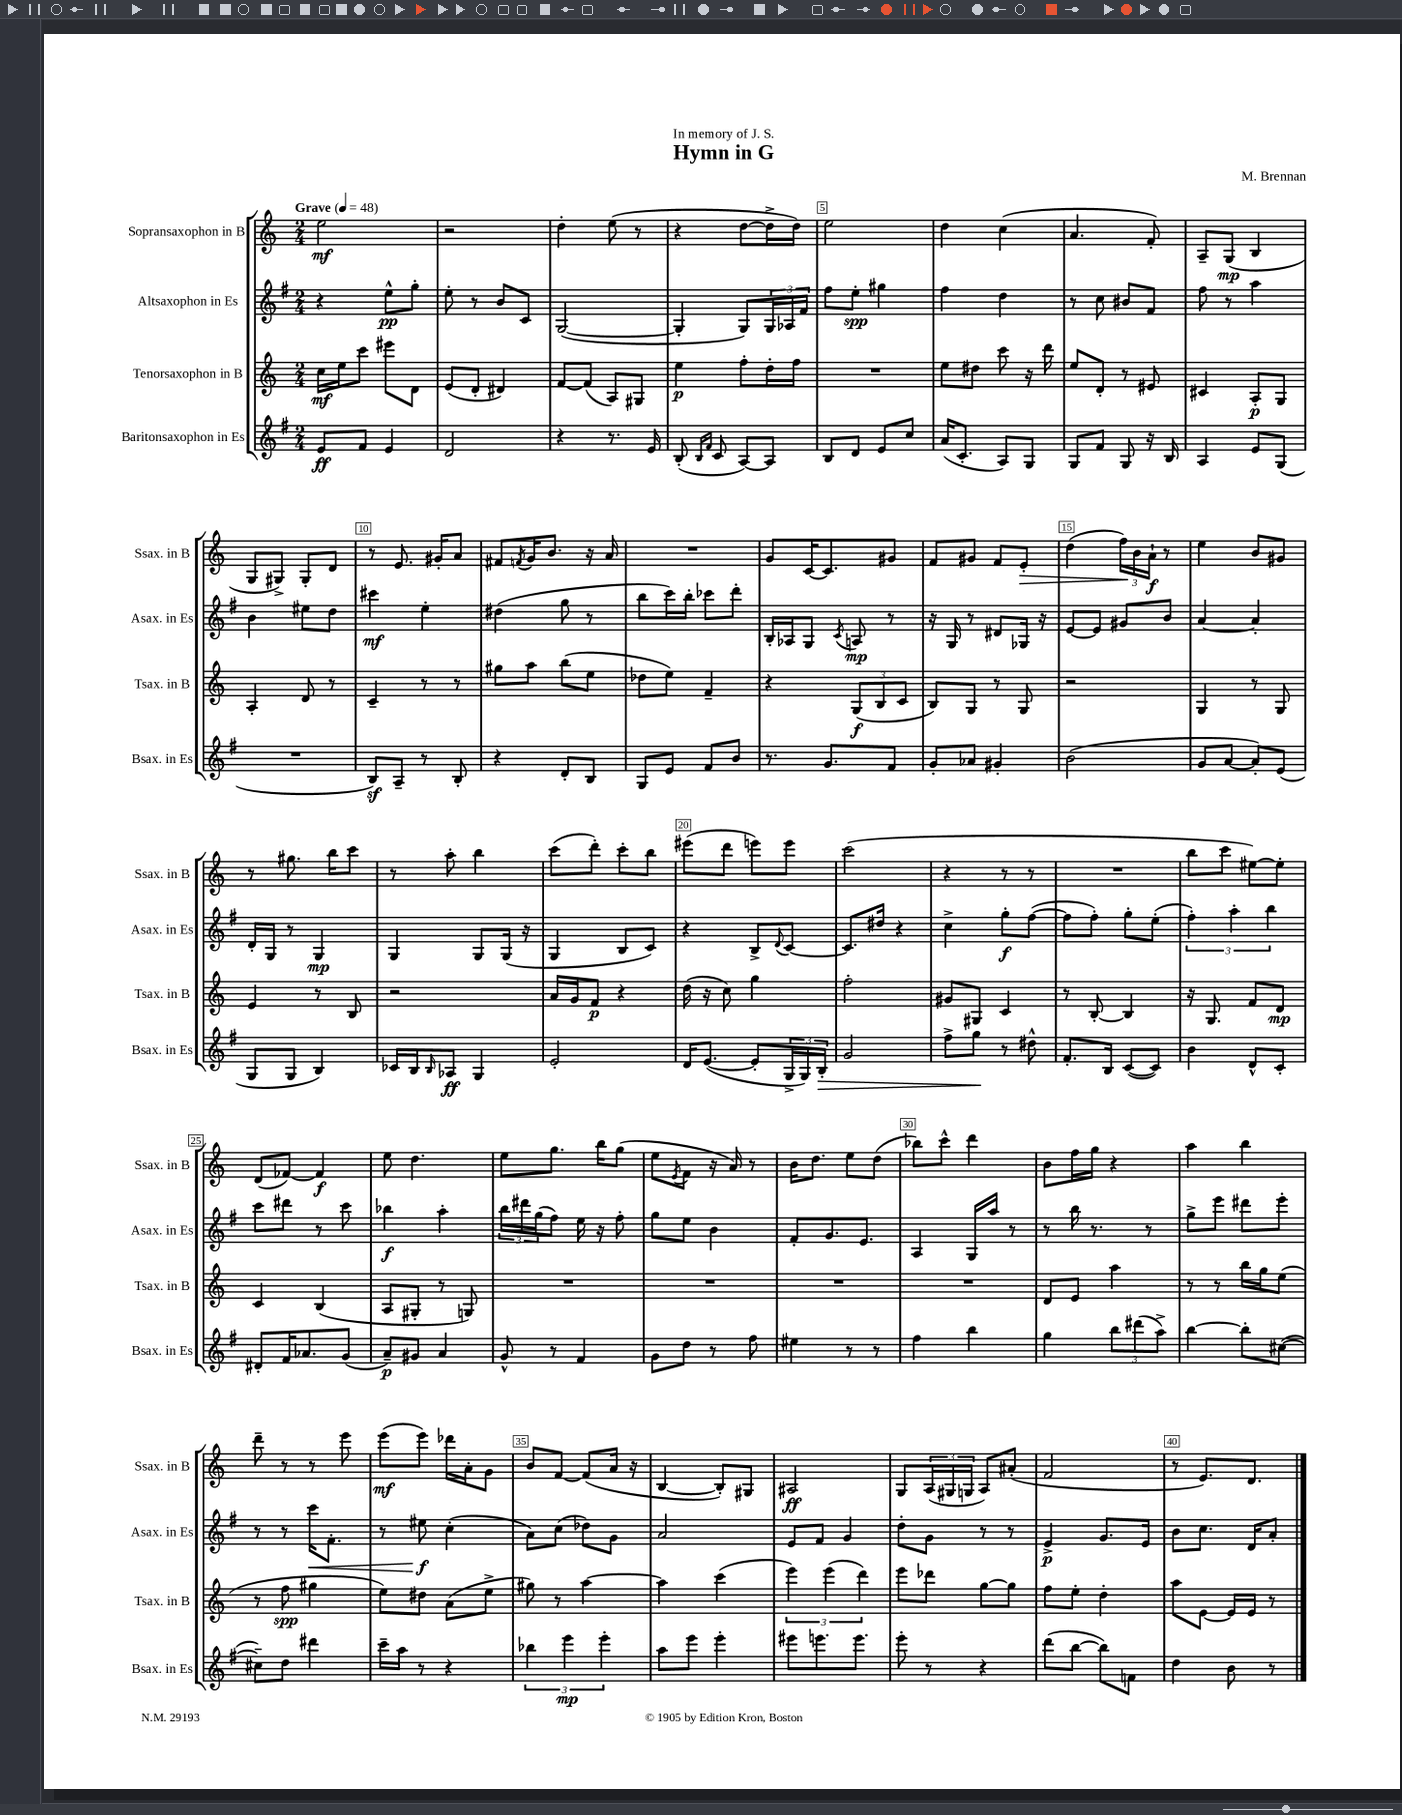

**kern	**kern	**kern	**kern
*staff4	*staff3	*staff2	*staff1
*clefG2	*clefG2	*clefG2	*clefG2
*k[f#]	*k[]	*k[f#]	*k[]
*M2/4	*M2/4	*M2/4	*M2/4
*MM48	*MM48	*MM48	*MM48
8e	16cc	4r	2ee
.	16ee	.	.
8f#	8ccc	.	.
4e	8eee#	8ee^^	.
.	8d	8gg'	.
=	=	=	=
2d	(8e	8ee'	2r
.	8d'	8r	.
.	4d#)	8b	.
.	.	8c	.
=	=	=	=
4r	[8f	([2G	4dd'
.	(8f]	.	.
8.r	8A)	.	(8ee
.	8G#	.	8r
16e	.	.	.
=	=	=	=
(8B'	4ee	4G']	4r
16qqB	.	.	.
16qqf#	.	.	.
8c	.	.	.
[8A)	8ff'	8G)	[8dd
8A]	16dd'	24G	16dd^]
.	.	24A-	.
.	16ff	.	16dd)
.	.	24f#	.
=	=	=	=
8B	2r	8ff#	2ee
8d	.	8ee'	.
8e	.	4gg#	.
8cc	.	.	.
=	=	=	=
(16a	8ee	4ff#	4dd
8.c'	.	.	.
.	8dd#	.	.
8A)	8ccc	4dd	(4cc
8G	16r	.	.
.	16ddd	.	.
=	=	=	=
8G	8ee	8r	4.a
8f#	8d'	8cc	.
8G	8r	8b#	.
16r	8e#	8f#	8f')
16B	.	.	.
=	=	=	=
4A	4c#	8ff#	8A~
.	.	8r	(8G
8e	8A'	4aa	4B
(8G	8G	.	.
=	=	=	=
2r	4A'	4b	8G
.	.	.	8G#^)
.	8d	8ee#	8G#'
.	8r	8dd	8d
=	=	=	=
8B)	4c~	4ccc#	8r
8A~	.	.	8.e
8r	8r	4ee'	.
.	.	.	16g#'
8B'	8r	.	8a
=	=	=	=
4r	8gg#	(4dd#	8f#
.	.	.	8qf
.	8aa	.	16g
.	.	.	8.b
8d'	(8bb	8gg	.
8B	8ee	8r	16r
.	.	.	16a
=	=	=	=
8G	8dd-	8bb	2r
8e	8ee)	16ccc)	.
.	.	16bb'	.
8f#	4f~	8ccc-	.
8b	.	8ddd'	.
=	=	=	=
8.r	4r	16B'	8g
.	.	16A-	.
.	.	8G	[16c
8.g	.	.	8.c]
.	.	8qc	.
.	(12G	8A	.
.	12B	.	.
8f#	.	8r	8g#
.	12c	.	.
=	=	=	=
8g'	8B)	16r	8f
.	.	16G	.
8a-	8G	8r	8g#
4g#'	8r	8d#	8f
.	8G	16G-	8e'
.	.	16r	.
=	=	=	=
(2b	2r	[8e	(4dd
.	.	8e]	.
.	.	8g#	24ff)
.	.	.	24b
.	.	.	24a`
.	.	8b	8r
=	=	=	=
8g	4G	[4a	4ee
[8a	.	.	.
8a'])	8r	4a']	8b
(8e	8G	.	8g#
=	=	=	=
8G	4e	16d'	8r
.	.	16G	.
8G	.	8r	8.gg#
4B)	8r	4G	.
.	.	.	16bb
.	8B	.	8ccc
=	=	=	=
16c-	2r	4G	8r
16B	.	.	.
16qqB	.	.	.
8A-	.	.	8aa'
4G	.	8G	4bb
.	.	(16G	.
.	.	16r	.
=	=	=	=
2e'	16a	4G	(8ccc
.	16g	.	.
.	8f	.	8ddd')
.	4r	8B	8ccc'
.	.	8c)	8bb
=	=	=	=
16d	(16dd	4r	(8eee#
([8.e	16r	.	.
.	8cc)	.	8ddd
8e']	4gg	8B^	8eee)
.	.	8qqd	.
24G^	.	[8c	8eee
24G)	.	.	.
24B'	.	.	.
=	=	=	=
2g	2ff'	8.c]	(2ccc
.	.	16dd#	.
.	.	4r	.
=	=	=	=
8ff#^	8g#	4cc^	4r
8gg	8G#	.	.
8r	4c	8gg'	8r
8dd#^^	.	([8ff#	8r
=	=	=	=
8.f#'	8r	8ff#]	2r
.	[8B'	8ff#')	.
16B	.	.	.
([8c	4B]	8gg'	.
8c])	.	(8ee'	.
=	=	=	=
4b	16r	6ff#')	8bb
.	8.G	.	.
.	.	.	8ccc
.	.	6aa'	.
8d^^	8f	.	[8ee#)
.	.	6bb	.
8c'	8d	.	8ee#']
=	=	=	=
8d#'	4c	8ccc	(8d
16f#	.	8ddd#	[8f-)
8.a-	.	.	.
.	(4B	8r	4f-]
(8g	.	8ccc	.
=	=	=	=
8a~)	8A	4bb-	8ee
8g#	8G#'	.	4.dd
4a	8r	4aa'	.
.	8G)	.	.
=	=	=	=
8g^^	2r	24bb	8ee
.	.	24ddd#	.
.	.	(24gg	.
8r	.	8ff#)	8.gg
4f#	.	16ee	.
.	.	16r	16bb
.	.	8ff#'	(8gg
=	=	=	=
8g	2r	8gg	8ee
.	.	.	8qe
8dd	.	8ee	8f
8r	.	4b	16r
.	.	.	16a)
8ff#	.	.	8r
=	=	=	=
4ee#	2r	8f#'	16b
.	.	.	8.dd
.	.	8.g	.
8r	.	.	8ee
.	.	8.e	.
8r	.	.	(8dd
=	=	=	=
4ff#	2r	4A	8bb-)
.	.	.	8ccc^^
4bb	.	16G	4ddd
.	.	16aa	.
.	.	8r	.
=	=	=	=
4gg	8d	8r	8b
.	8e	16bb	16ff
.	.	8.r	16gg
12bb	4aa	.	4r
(12ddd#	.	.	.
.	.	8r	.
12aa^)	.	.	.
=	=	=	=
[4bb	8r	8gg^	4aa
.	8r	8eee	.
8bb']	16bb	8ddd#	4bb
.	16gg	.	.
([8cc#	(8ee	8eee'	.
=	=	=	=
8cc#~])	8r	8r	8ddd~
8dd	8ff	8r	8r
4ddd#	4gg#	16ccc	8r
.	.	8.f#'	.
.	.	.	8eee
=	=	=	=
16ccc~	8ee)	8r	(8eee
16aa	.	.	.
8r	8dd#	8ee#	8eee)
4r	(8a	(4cc'	16ddd-
.	.	.	16a'
.	8ee^	.	8g
=	=	=	=
6bb-	8gg#)	8a)	8b
.	8r	(8cc	[8f
6eee	.	.	.
.	[4aa	8dd-)	(8f]
6eee'	.	.	.
.	.	8g	16a
.	.	.	16r
=	=	=	=
8aa	4aa]	2a	[4B
8eee	.	.	.
4eee'	(4ccc	.	8B'])
.	.	.	8G#
=	=	=	=
8eee#	6eee)	8e	2A#
8.eee	.	8f#	.
.	(6eee	.	.
.	.	4g	.
8.eee	.	.	.
.	6ddd)	.	.
=	=	=	=
8eee'	8eee	8dd'	8G
8r	8ddd-	8g	(24A
.	.	.	24G#
.	.	.	24G
4r	[8gg	8r	8A)
.	8gg]	8r	(8a#'
=	=	=	=
(8ddd	8ff	4e^	2f
[8bb	8ee'	.	.
8bb])	4dd'	8.g	.
8f	.	.	.
.	.	16e	.
=	=	=	=
4dd	8aa	8b	8r
.	[8e	8.cc	8.e)
8b	16e]	.	.
.	16e	16d	8.d
8r	8r	8a'	.
==	==	==	==
*-	*-	*-	*-
